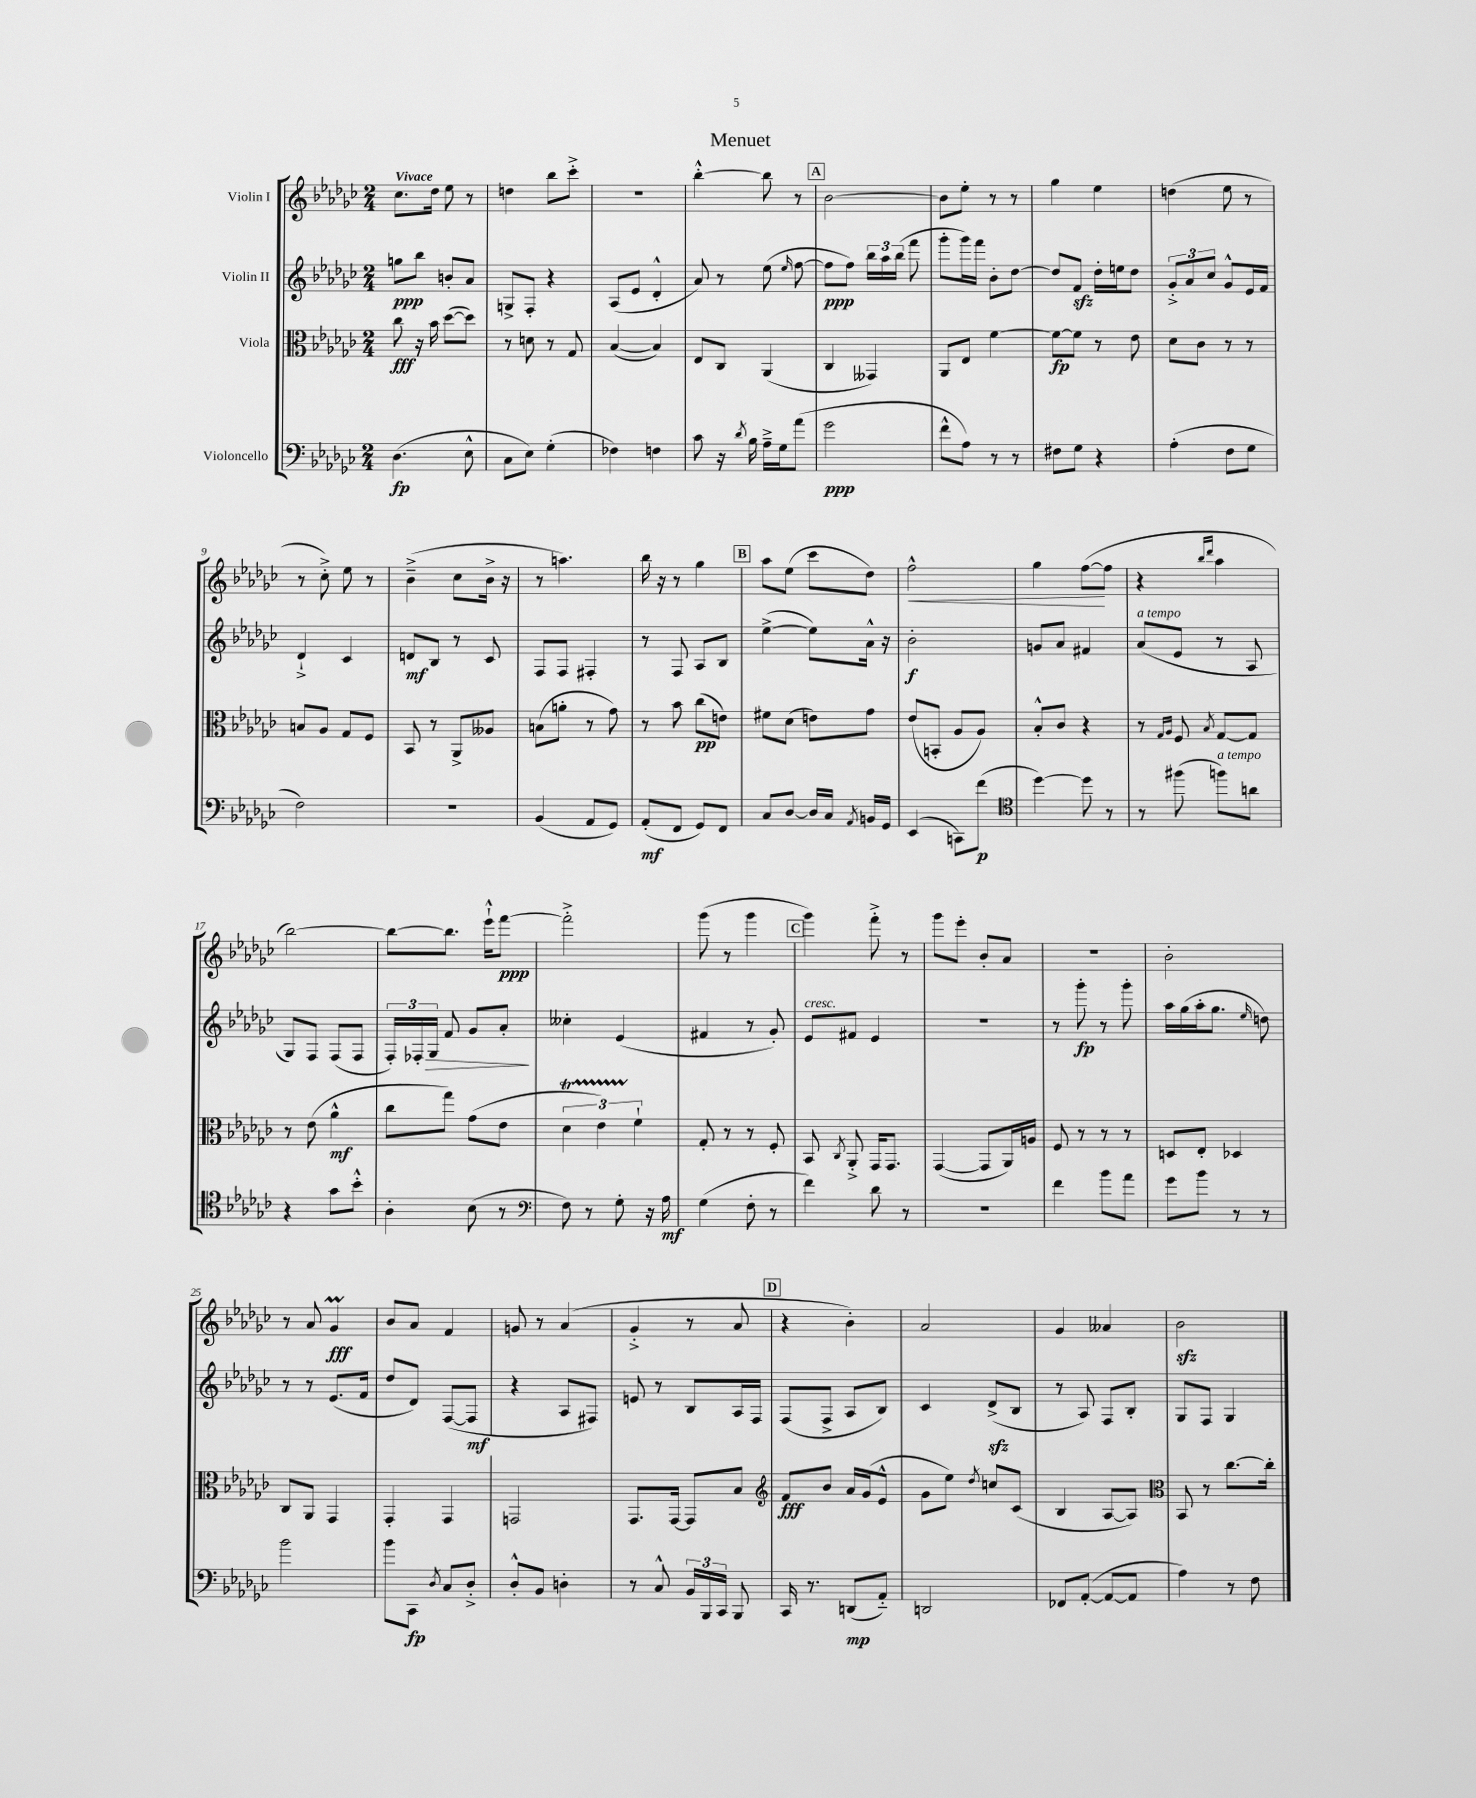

**kern	**kern	**kern	**kern
*staff4	*staff3	*staff2	*staff1
*clefF4	*clefC3	*clefG2	*clefG2
*k[b-e-a-d-g-c-]	*k[b-e-a-d-g-c-]	*k[b-e-a-d-g-c-]	*k[b-e-a-d-g-c-]
*M2/4	*M2/4	*M2/4	*M2/4
(4.D-\	8cc-\	8gg\L	8.cc-\L
.	16r	8bb-\J	.
.	16b-\	.	16dd-\Jk
.	([8dd-\L	8b'/L	8ee-\
8E-^^\	8dd-\]J)	8a-/J	8r
=	=	=	=
8C-\L	8r	8G^/L	4dd\
8E-\J)	8d\	8F'/J	.
(4G-'\	8r	4r	8bb-\L
.	8G-/	.	8ccc-'^\J
=	=	=	=
4F-\)	([4B-/	(8A-/L	2r
.	.	8e-/J	.
4F\	4B-/])	4d-'^^/	.
=	=	=	=
8c-\	8E-/L	8a-/)	[4bb-'^^\
16r	8C-/J	8r	.
8qd-/	.	.	.
16B-\	.	.	.
16A-~^\LL	(4AA-/	(8ee-\	8bb-\]
16G-\J	.	.	.
.	.	16qqee-/	.
(8a-\J	.	[8ff\	8r
=	=	=	=
2g-\	4C-/	8ff\]L	[2b-\
.	.	8ff\J)	.
.	4GG--/)	24bb-\LL	.
.	.	24aa-\	.
.	.	(24bb-\JJ	.
.	.	8fff\	.
=	=	=	=
8f^^\L	8AA-/L	8ggg-'\L	8b-\]L
8A-\J)	8E-/J	16ggg-\L)	8ee-'\J
.	.	16fff\JJ	.
8r	[4f\	8b-'\L	8r
8r	.	[8dd-\J	8r
=	=	=	=
8F#\L	8f\_L	8dd-/]L	4gg-\
8G-\J	8f\]J	8f/J	.
4r	8r	16dd-'\LL	4ee-\
.	.	16ee\J	.
.	8e-\	8dd-\J	.
=	=	=	=
(4A-'\	8d-\L	12g-'^/L	(4dd\
.	.	12a-/	.
.	8c-\J	.	.
.	.	12cc-/J	.
8F\L	8r	8g-^^/L	8ee-\
8G-\J	8r	16e-/L	8r
.	.	16f/JJ	.
=	=	=	=
2F\)	8B/L	4d-`^/	8r
.	8A-/J	.	8cc-'^\)
.	8G-/L	4c-/	8ee-\
.	8F/J	.	8r
=	=	=	=
2r	8BB-/	8d/L	(4b-~^\
.	8r	8B-/J	.
.	8AA-^/L	8r	8cc-\L
.	8A--/J	8c-/	16b-^\Jk
.	.	.	16r
=	=	=	=
(4BB-/	(8B\L	8F/L	8r
.	8a'\J	8F/J	4.aa\)
8AA-/L	8r	4F#'/	.
8GG-/J)	8g-\)	.	.
=	=	=	=
(8AA-'/L	8r	8r	16bb-\
.	.	.	16r
8FF/J	8b-\	8F/	8r
8GG-/L)	(8cc-\L	8A-/L	4gg-\
8FF/J	8e\J)	8B-/J	.
=	=	=	=
8C-/L	8f#\L	([4ee-^\	8aa-\L
[8D-/J	(8d-\J	.	(8ee-\J
16D-/]LL	8e\L)	8ee-\]L)	8ccc-\L
16C-/JJ	.	.	.
8qAA-/	.	.	.
16BB/LL	8g-\J	16a-^^\Jk	8dd-\J)
16GG-/JJ	.	16r	.
=	=	=	=
(4EE-/	(8e-/L	2b-'\	2ff^^\
.	8BB'/J	.	.
8CC\L)	8A-/L	.	.
(8f\J	8A-/J)	.	.
=	=	=	=
*clefC4	*	*	*
[4dd-\)	8B-'^^/L	8g/L	4gg-\
.	8c-/J	8a-/J	.
8dd-\]	4r	4f#/	([8ff\L
8r	.	.	8ff\]J
=	=	=	=
8r	8r	(8a-/L	4r
.	16qqG-/LL	.	.
.	16qqA-/JJ	.	.
(8ff#\	8F/	8e-/J	.
.	.	.	16qqbb-/LL
.	8qB-/	.	16qqddd-/JJ
8ff\L)	[8G-/L	8r	4aa-\
8a\J	8G-/]J	8A-/	.
=	=	=	=
4r	8r	8G-/L)	[2bb-\)
.	(8e-\	8F/J	.
8g-\L	4a-^^\	(8F/L	.
8b-'^^\J	.	8F/J	.
=	=	=	=
4A-'\	8cc-\L	24F'/LL)	8bb-\_L
.	.	24F-'/	.
.	.	24G-/JJ	.
.	8gg-\J)	8f/	8.bb-\]J
(8B-\	(8g-\L	8g-/L	.
.	.	.	16eee-`^^\LK
8r	8e-\J	8a-'/J	[8fff\J
=	=	=	=
*clefF4	*	*	*
8F\)	6d-\	4cc--'\	2fff'^\]
8r	.	.	.
.	6e-\)	.	.
8G-'\	.	(4e-/	.
.	6f`\	.	.
16r	.	.	.
16A-\	.	.	.
=	=	=	=
(4G-\	8G-'/	4f#/	(8ggg-\
.	8r	.	8r
8F'\	8r	8r	4ggg-\
8r	8F'/	8g-'/)	.
=	=	=	=
4f\)	8BB-/	8e-/L	4ggg-\)
.	8qC-/	.	.
.	8AA-'^/	8f#/J	.
8d-\	16GG-/LK	4e-/	8fff'^\
.	8.GG-/J	.	.
8r	.	.	8r
=	=	=	=
2r	([4GG-/	2r	8ggg-\L
.	.	.	8eee-'\J
.	8GG-/]L	.	8b-'/L
.	16AA-/L)	.	8a-/J
.	16A/JJ	.	.
=	=	=	=
4f\	8F/	8r	2r
.	8r	8ggg-'\	.
8b-\L	8r	8r	.
8a-\J	8r	8ggg-'\	.
=	=	=	=
8g-\L	8D/L	16aa-\LL	2b-'\
.	.	(16gg-\	.
8b-\J	8E-'/J	16aa-'\J	.
.	.	8.gg-\J	.
8r	4D-/	.	.
.	.	16qqee-/	.
8r	.	8dd\)	.
=	=	=	=
2b-\	8C-/L	8r	8r
.	8AA-/J	8r	8a-/
.	4GG-/	(8.e-/L	4g-/
.	.	16f/Jk	.
=	=	=	=
8b-\L	4GG-'/	8dd-/L	8b-/L
8CC-\J	.	8d-/J)	8a-/J
8qD-/	.	.	.
8C-/L	4GG-/	([8F/L	4f/
8D-'^/J	.	8F/]J	.
=	=	=	=
8D-'^^/L	2GG/	4r	8g/
8BB-/J	.	.	8r
4D'\	.	8A-/L	(4a-/
.	.	8F#/J)	.
=	=	=	=
8r	8.GG-/L	8e/	4g-'^/
8C-^^/	.	8r	.
.	[16GG-/Jk	.	.
24BB-/LL	8GG-/]L	8B-/L	8r
24BBB-/	.	.	.
24CC-/JJ	.	.	.
8BBB-/	8B-/J	16A-/L	8a-/
.	.	16F/JJ	.
=	=	=	=
*	*clefG2	*	*
16CC-/	8f/L	(8F/L	4r
8.r	.	.	.
.	8b-/J	8F^/J	.
(8DD/L	16a-/LL	8A-/L	4b-'\)
.	(16g-/J	.	.
8AA-'~/J)	8e-^^/J	8B-/J)	.
=	=	=	=
2DD/	8g-\L	4c-/	2a-/
.	8ee-\J)	.	.
.	8qdd-/	.	.
.	8cc/L	(8d-^/L	.
.	(8c-/J	8B-/J	.
=	=	=	=
8FF-/L	4B-/	8r	4g-/
([8AA-'/J	.	8A-/)	.
8AA-/_L	[8A-/L	8F/L	4a--/
8AA-/]J	8A-/]J)	8B-'/J	.
=	=	=	=
*	*clefC3	*	*
4A-\)	8BB-/	8G-/L	2b-\
.	8r	8F/J	.
8r	[8.cc-\L	4G-/	.
8F\	.	.	.
.	16cc-'\]Jk	.	.
==	==	==	==
*-	*-	*-	*-
